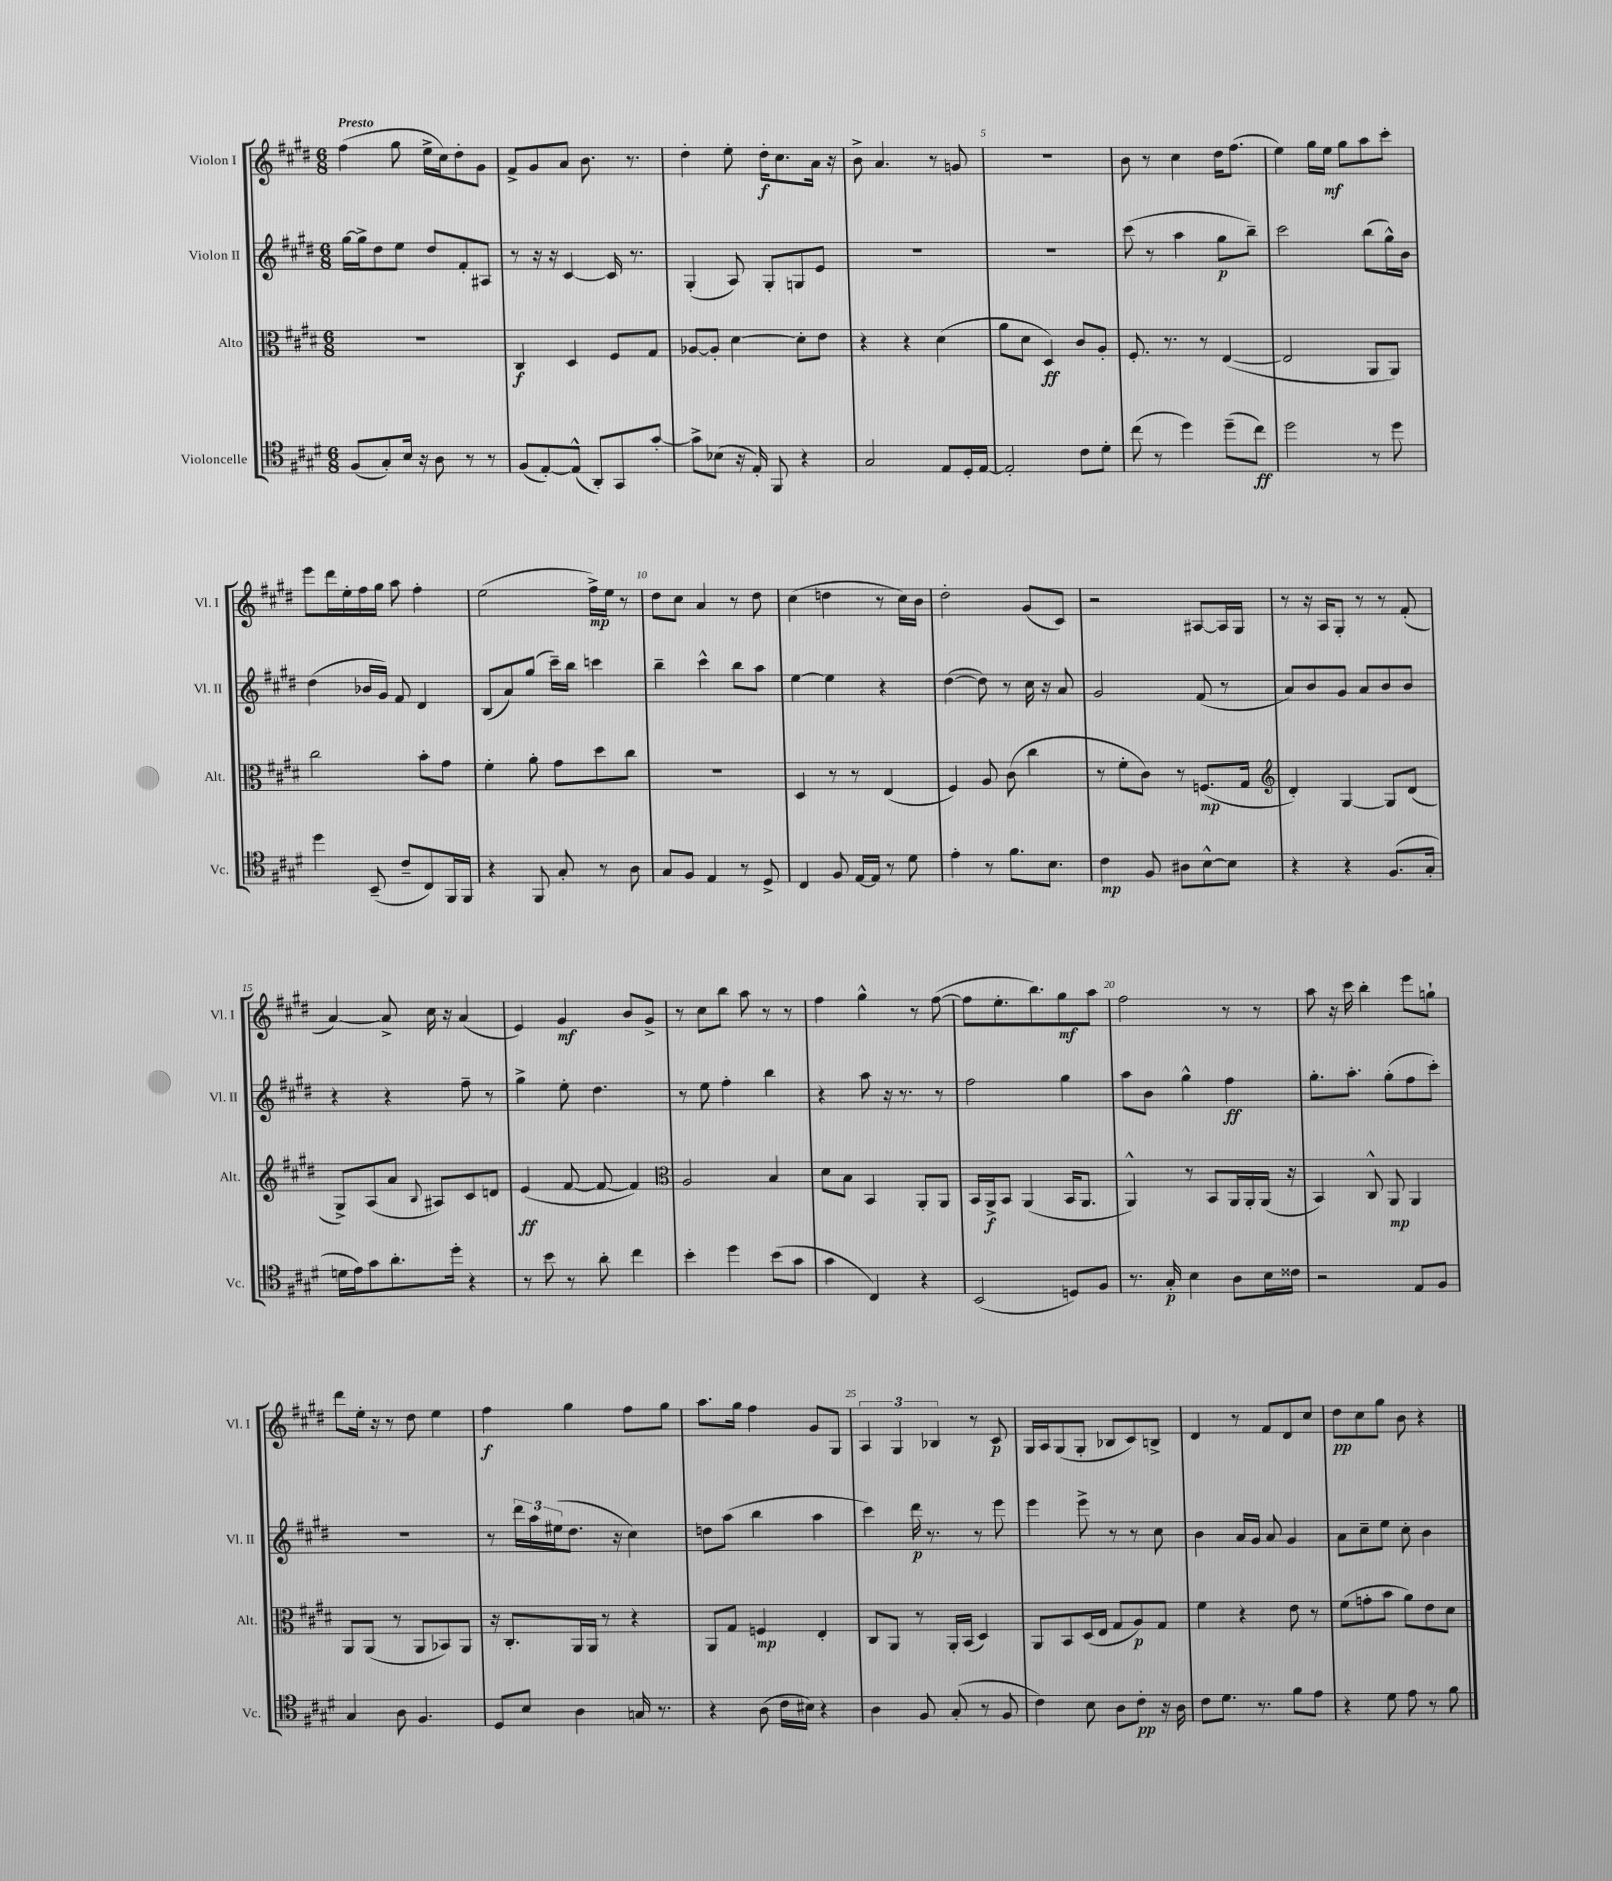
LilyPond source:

<<
\new StaffGroup <<
\new Staff = "s0" \with { instrumentName = "Violon I" shortInstrumentName = "Vl. I" } {
    \clef treble \key e \major \numericTimeSignature \time 6/8 \tempo "Presto"
    fis''4( gis''8 e''16-> cis''16) dis''8-. gis'8 |
    fis'8-> gis'8 a'8 b'8. r8. |
    dis''4-. e''8-. dis''16-.\f cis''8. a'16 r16 |
    b'8-> a'4. r8 g'8 |
    R2. |
    b'8 r8 cis''4 dis''16 fis''8.( |
    e''4) gis''16 e''16\mf gis''8 a''8 cis'''8-. |
    e'''8 dis'''16 e''16-. fis''16 gis''16 a''8 fis''4-. |
    e''2( fis''16->\mp) e''16 r8 |
    dis''8 cis''8 a'4 r8 dis''8 |
    cis''4( d''4 r8 cis''16) b'16 |
    dis''2-. gis'8( cis'8) |
    r2 ais8~ ais16 gis16 |
    r8 r16 a16 gis8-. r8 r8 fis'8-.( |
    a'4~) a'8-> cis''16 r16 a'4( |
    e'4) gis'4\mf b'8 gis'8-> |
    r8 cis''8 b''8 a''8 r8 r8 |
    fis''4 gis''4-^ r8 fis''8~( |
    fis''8 e''8.-. b''8.) gis''8\mf a''8 |
    fis''2 r8 r8 |
    a''8 r16 cis'''16 b''4-. e'''8 g''8-! |
    dis'''8 e''16-. r16 r8 dis''8 e''4 |
    fis''4\f gis''4 fis''8 gis''8 |
    a''8. gis''16 fis''4 gis'8 gis8 |
    \tuplet 3/2 { a4 gis4 bes4 } r8 cis'8\p |
    gis16 a16 gis8( gis8-. bes8 cis'8) b8-> |
    dis'4 r8 fis'8 dis'8 cis''8 |
    dis''8\pp cis''8 gis''8 b'8 r4 \bar "|." |
}
\new Staff = "s1" \with { instrumentName = "Violon II" shortInstrumentName = "Vl. II" } {
    \clef treble \key e \major \numericTimeSignature \time 6/8
    gis''16~ gis''16-> dis''8 e''8 dis''8 fis'8-. ais8 |
    r8 r16 r16 cis'4~ cis'16 r8. |
    gis4-.( a8) gis8-. g8 e'8 |
    R2. |
    R2. |
    cis'''8( r8 a''4 gis''8\p b''8--) |
    cis'''2 b''8( gis''16-^) b'16 |
    dis''4( bes'16 gis'16) fis'8 dis'4 |
    b8( a'8) gis''8( cis'''16--) b''16 c'''4 |
    b''4-- cis'''4-^ b''8 a''8 |
    e''4~ e''4 r4 |
    dis''4~( dis''8) r8 cis''16 r16 a'8 |
    gis'2 fis'8( r8 |
    a'8) b'8 gis'8 a'8 b'8 b'8 |
    r4 r4 fis''8-- r8 |
    gis''4-> e''8-. dis''4. |
    r8 e''8 fis''4-. b''4 |
    r4 a''8 r16 r8. r8 |
    fis''2 gis''4 |
    a''8 b'8 gis''4-^ fis''4\ff |
    gis''8.-. a''8.-. gis''8-.( fis''8 cis'''8-.) |
    R2. |
    r8 \tuplet 3/2 { dis'''16 a''16 eis''16( } dis''8. r16 cis''4) |
    d''8 a''8( b''4 a''4 |
    cis'''4) dis'''16\p r8. r8 e'''8 |
    e'''4 e'''8-> r8 r8 cis''8 |
    b'4 a'16 gis'16 a'8 gis'4 |
    a'8 cis''8-- e''8 cis''8-. b'4 \bar "|." |
}
\new Staff = "s2" \with { instrumentName = "Alto" shortInstrumentName = "Alt." } {
    \clef alto \key e \major \numericTimeSignature \time 6/8
    R2. |
    cis4\f dis4 fis8 gis8 |
    aes8~ aes8-. dis'4~ dis'8-. e'8 |
    r4 r4 dis'4( |
    a'8 dis'8 dis4\ff) cis'8 a8-. |
    fis8.-. r8. r8 e4~( |
    e2 a,8 a,8) |
    cis''2 b'8-. gis'8 |
    fis'4-. a'8-. gis'8 dis''8 cis''8 |
    R2. |
    dis4 r8 r8 e4( |
    fis4) a8 cis'8( cis''4 |
    r8 fis'8-. cis'8) r8 f8.\mp( gis16 |
    \clef treble dis'4-.) gis4~ gis8 dis'8( |
    gis8->) a8( a'8 \appoggiatura { b8 } ais8) cis'8 d'8 |
    e'4\ff( fis'8~ fis'8~ fis'4) |
    \clef alto a2 b4 |
    dis'8 b8 b,4 a,8-. a,8 |
    b,16 a,16->\f b,8 a,4( b,16 a,8. |
    a,4-^) r8 b,8 a,16 a,16-. a,16( r16 |
    b,4) cis8-^ a,8\mp a,4 |
    a,8 a,8( r8 a,8 bes,8) a,8 |
    r16 cis8.-. a,16 a,16 r8 r4 |
    a,8 gis8 f4\mp e4-. |
    cis8 a,8 r8 a,16-. b,16( dis4) |
    a,8 b,8 dis16( e16 gis8 a8\p) gis8 |
    fis'4 r4 e'8 r8 |
    fis'8( g'8-. b'8 a'8) e'8 dis'8 \bar "|." |
}
\new Staff = "s3" \with { instrumentName = "Violoncelle" shortInstrumentName = "Vc." } {
    \clef tenor \key e \major \numericTimeSignature \time 6/8
    fis8( gis8-.) b16 r16 a8 r8 r8 |
    fis8( e8~-.) e8-^( a,8-.) gis,8 gis'8~-. |
    gis'8-> bes8( r16 e16-.) fis,8 r4 |
    gis2 e8 dis16-. e16~ |
    e2-. cis'8 dis'8-. |
    cis''8( r8 dis''4) dis''8--( cis''8\ff) |
    dis''2 r8 dis''8 |
    dis''4 b,8--( cis'8-- cis8) fis,16 fis,16 |
    r4 fis,8 gis8-. r8 a8 |
    gis8 fis8 e4 r8 dis8-> |
    cis4 fis8 e16~ e16 r8 dis'8 |
    e'4-. r8 fis'8. b8. |
    cis'4\mp fis8 ais8 b8~-^ b8 |
    r4 r4 fis8.( gis16-. |
    d'16 e'16) gis'8 a'8.-. dis''16-. r4 |
    r8 b'8 r8 a'8-. cis''4 |
    b'4-. dis''4 b'8( gis'8 |
    gis'4 cis4) r4 |
    b,2( d8) fis8 |
    r8. gis16-.\p b4 a8 b16 cisis'16 |
    r2 e8 fis8 |
    gis4 a8 fis4. |
    dis8 b8 a4 g16 r8. |
    r4 a8( cis'16 bis16) r4 |
    a4 fis8 gis8-.( r8 fis8 |
    cis'4) b8 a8 cis'8-.\pp r16 a16 |
    cis'8 dis'8. r8. fis'8 e'8 |
    r4 dis'8 e'8 r8 fis'8 \bar "|." |
}
>>
>>
\layout { \context { \Score \override BarNumber.break-visibility = ##(#f #t #t) barNumberVisibility = #(every-nth-bar-number-visible 5) } }
